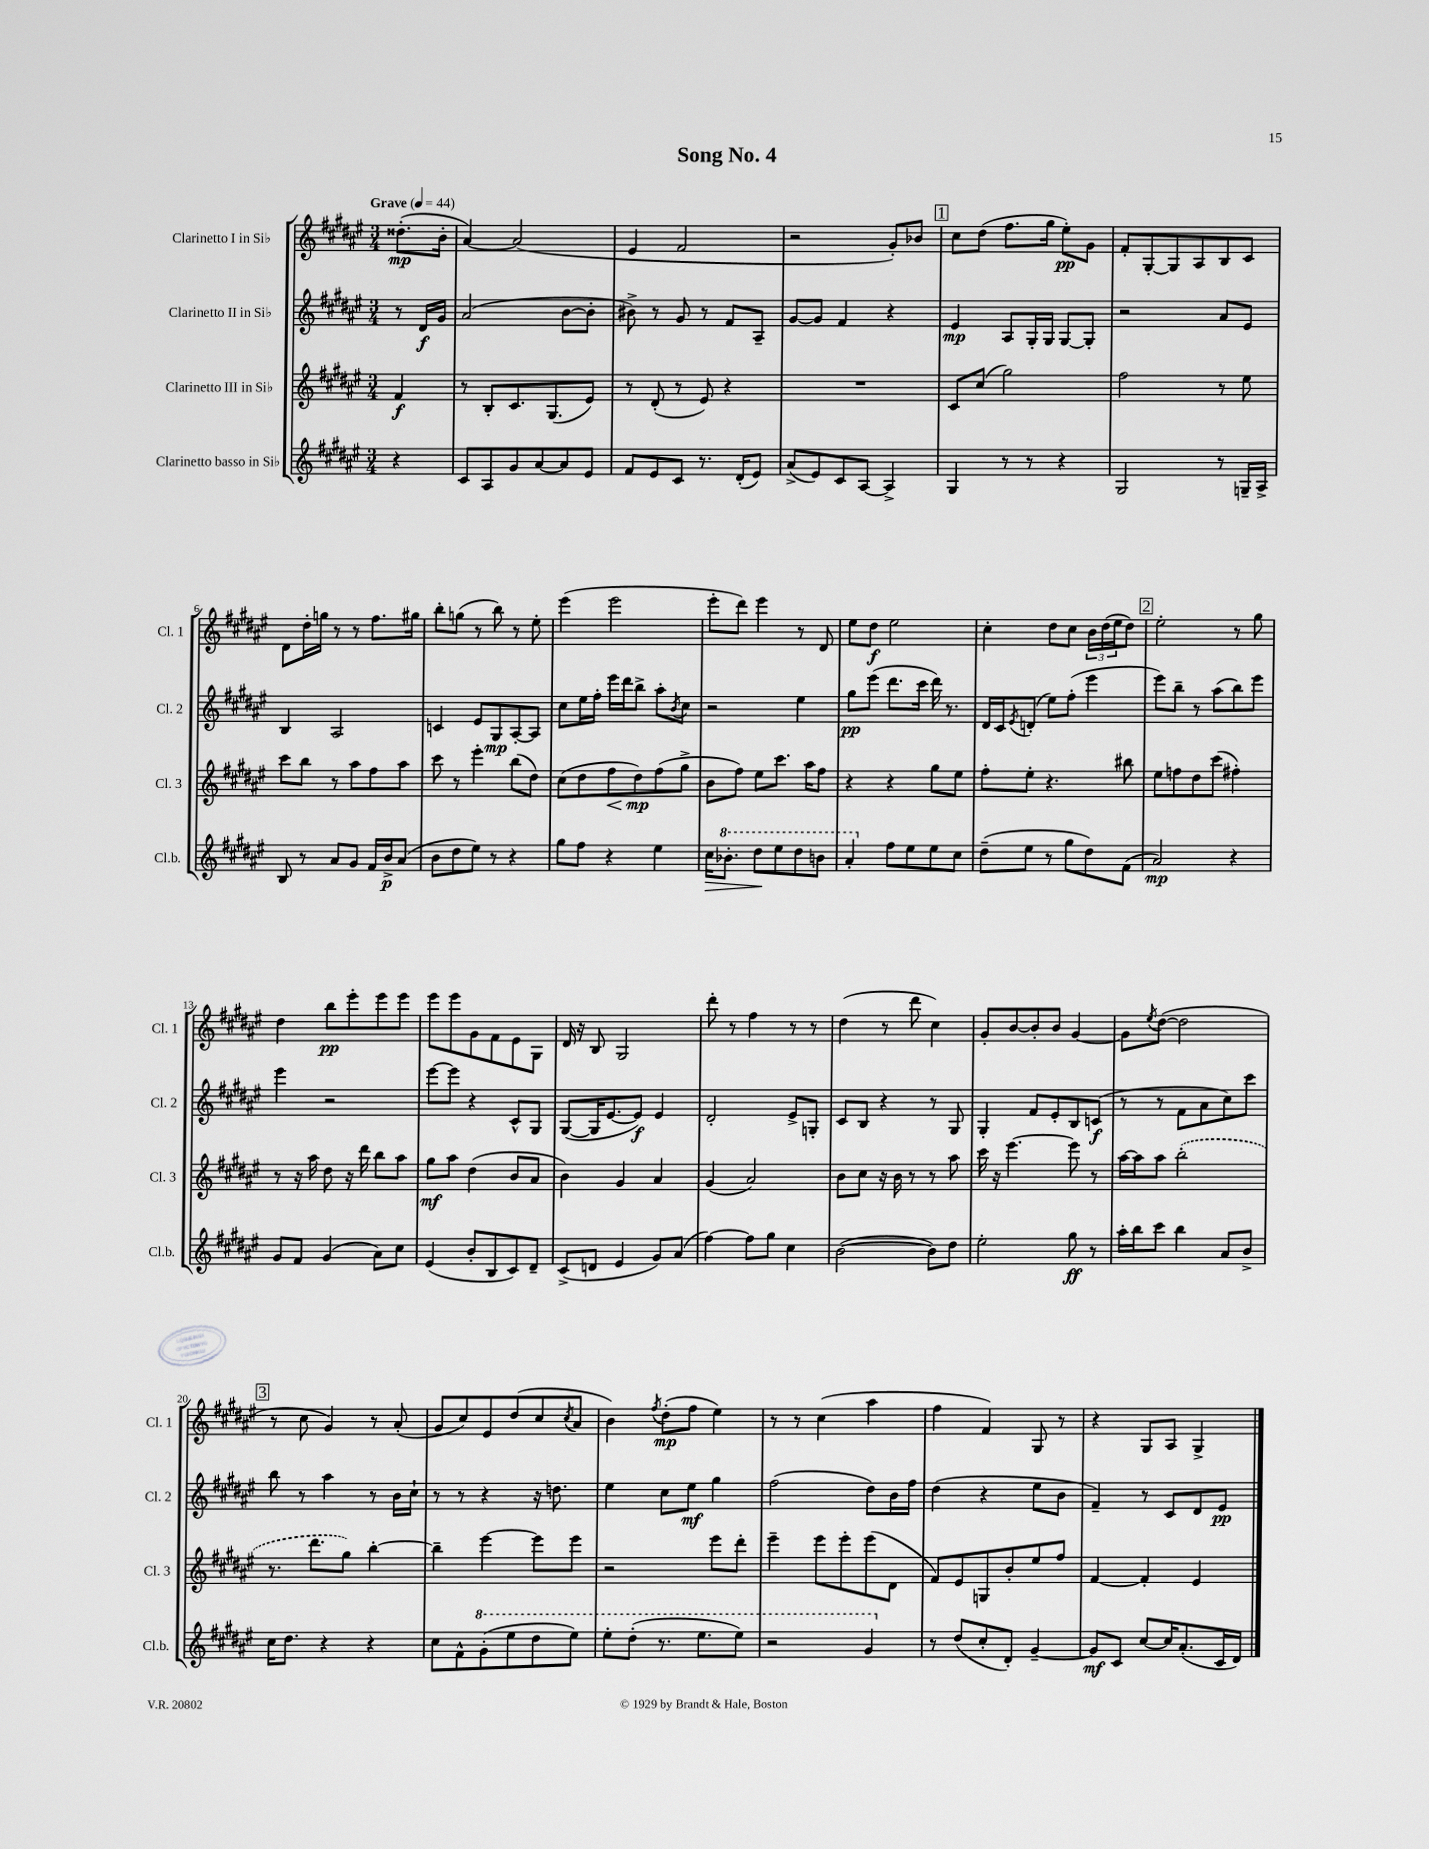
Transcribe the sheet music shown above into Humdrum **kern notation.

**kern	**kern	**kern	**kern
*staff4	*staff3	*staff2	*staff1
*clefG2	*clefG2	*clefG2	*clefG2
*k[f#c#g#d#a#e#]	*k[f#c#g#d#a#e#]	*k[f#c#g#d#a#e#]	*k[f#c#g#d#a#e#]
*M3/4	*M3/4	*M3/4	*M3/4
*MM44	*MM44	*MM44	*MM44
4r	4f#/	8r	(8.dd##'\L
.	.	16d#/LL	.
.	.	16g#/JJ	16b'\Jk
=	=	=	=
8c#/L	8r	(2a#/	[4a#/)
8A#/	8B'/L	.	.
8g#/	8.c#/	.	(2a#/]
[8a#/	.	.	.
.	(8.G#/	.	.
8a#/]	.	[8b\L	.
8e#/J	8e#/J)	8b'\]J	.
=	=	=	=
8f#/L	8r	8b#^\)	4e#/
8e#/	(8d#'/	8r	.
8c#/J	8r	8g#/	2f#/
8.r	8e#/)	8r	.
.	4r	8f#/L	.
(16d#'/LK	.	.	.
8e#/J)	.	8A#~/J	.
=	=	=	=
(8a#^/L	2.r	[8g#/L	2r
8e#/)	.	8g#/]J	.
8c#/	.	4f#/	.
[8A#/J	.	.	.
4A#^/]	.	4r	8g#'/L)
.	.	.	8b-/J
=	=	=	=
4G#/	8c#/L	4e#/	8cc#\L
.	(8cc#/J	.	(8dd#\J
8r	2gg#\)	8A#/L	8.ff#\L
8r	.	16G#'/L	.
.	.	16G#/JJ	16gg#\Jk
4r	.	[8G#/L	8ee#'\L)
.	.	8G#'/]J	8g#\J
=	=	=	=
2G#/	2ff#\	2r	8f#'/L
.	.	.	[8G#'/
.	.	.	8G#/]
.	.	.	8A#/
8r	8r	8a#/L	8B/
16G~/LL	8ee#\	8e#/J	8c#/J
16A#^/JJ	.	.	.
=	=	=	=
8B/	8ccc#\L	4B/	8d#\L
8r	8bb\J	.	16dd#'\L
.	.	.	16gg\JJ
8a#/L	8r	2A#/	8r
8g#/J	8aa#\L	.	8r
16f#/LL	8ff#\	.	8.ff#\L
16b^/J	.	.	.
(8a#/J	8aa#\J	.	.
.	.	.	16gg#\Jk
=	=	=	=
8b\L	8ccc#\	4c/	8bb'\L
8dd#\	8r	.	(8gg\J
8ee#\J)	4eee#'\	8e#/L	8r
8r	.	8G#/	8bb\)
4r	(8bb\L	[8A#'/	8r
.	8dd#\J)	8A#/]J	8ee#'\
=	=	=	=
8gg#\L	(8cc#\L	8cc#\L	(4eee#\
8ff#\J	8dd#\	16ee#\L	.
.	.	16ff#'\JJ	.
4r	8ff#\	16eee#\LL	2eee#\
.	.	16ddd#\J	.
.	8dd#\)	8bb^\J	.
4ee#\	(8ff#\	8aa#'\L	.
.	.	8qb/	.
.	8gg#^\J	8cc#\J	.
=	=	=	=
16cc#\LK	8b\L	2r	8eee#'\L
8.bb-'\J	.	.	.
.	8ff#\J)	.	8ddd#\J)
8ddd#\L	8ee#\L	.	4eee#\
8eee#\	8.ccc#\J	.	.
8ddd#\	.	4ee#\	8r
.	16aa#\LK	.	.
8bb\J	8ff#\J	.	8d#/
=	=	=	=
4aa#'/	4r	8gg#\L	8ee#\L
.	.	(8eee#\J	8dd#\J
8ff#\L	4r	8.ddd#\L	2ee#\
8ee#\	.	.	.
.	.	16ccc#\Jk	.
8ee#\	8gg#\L	16ddd#\)	.
.	.	8.r	.
8cc#\J	8ee#\J	.	.
=	=	=	=
(8dd#~\L	8ff#'\L	16d#/LL	4cc#'\
.	.	16c#/J	.
.	.	8qe#/	.
8ee#\J	8ee#'\J	(8d'/J	.
8r	4.r	8ee#\L)	8dd#\L
8gg#\L	.	(8ff#'\J	8cc#\J
8dd#\)	.	4eee#\	24b\LL
.	.	.	(24dd#\
.	.	.	24ee#\J
(8f#\J	8bb#\	.	8dd#\J)
=	=	=	=
2a#/)	8ee#\L	8eee#\L)	2ee#'\
.	8ff\	8bb~\J	.
.	8dd#\	8r	.
.	(8ccc#\J	(8aa#\L	.
4r	4ff#'\)	8bb\)	8r
.	.	8eee#\J	8gg#\
=	=	=	=
8g#/L	8r	4eee#\	4dd#\
8f#/J	16r	.	.
.	16aa#\	.	.
(4g#/	8dd#\	2r	8bb\L
.	16r	.	8eee#'\
.	16ddd#\	.	.
8a#\L)	8bb\L	.	8eee#\
8cc#\J	8aa#\J	.	8eee#\J
=	=	=	=
(4e#/	8gg#\L	[8eee#\L	8eee#\L
.	8aa#\J	8eee#\]J	8eee#\
8b'/L	(4dd#\	4r	8g#\
8B/	.	.	8f#\
8c#/)	8b/L	8c#^^/L	8e#\
8d#~/J	8a#/J	8G#/J	8G#\J
=	=	=	=
(8c#^/L	4b\)	([8G#/L	16d#/
.	.	.	16r
8d/J	.	16G#/]K	8B/
.	.	[8.e#/	.
4e#/	4g#/	.	2G#/
.	.	8e#/]J)	.
8g#/L)	4a#/	4e#/	.
(8a#/J	.	.	.
=	=	=	=
[4ff#\)	(4g#/	2d#'/	8ddd#'\
.	.	.	8r
8ff#\]L	2a#/)	.	4ff#\
8gg#\J	.	.	.
4cc#\	.	8e#^/L	8r
.	.	8G'/J	8r
=	=	=	=
([2b\	8b\L	8c#/L	(4dd#\
.	8cc#\J	8B/J	.
.	16r	4r	8r
.	16b\	.	.
.	8r	.	8ddd#\
8b\]L)	8r	8r	4cc#\)
8dd#\J	8aa#\	8G#/	.
=	=	=	=
2ee#'\	16ccc#\	4G#'/	8g#'/L
.	16r	.	.
.	[4.eee#\	.	[8b/
.	.	8f#/L	8b'/]
.	.	8e#'/	8b/J
8gg#\	8eee#\]	8B/	[4g#/
8r	8r	(8c/J	.
=	=	=	=
16aa#'\LL	[16aa#\LL	8r	8g#\]L
16bb\J	16aa#\]J	.	.
.	.	.	8qee#/
8ccc#\J	8aa#\J	8r	([8dd#\J
4bb\	(2bb'\	8f#\L	2dd#\]
.	.	8a#\	.
8a#/L	.	8cc#\)	.
8b^/J	.	8ccc#\J	.
=	=	=	=
16cc#\LK	8.r	8bb\	8r
8.dd#\J	.	.	.
.	.	8r	8cc#\
.	8.ddd#\L	.	.
4r	.	4aa#\	4g#/)
.	8gg#\J)	.	.
4r	[4bb'\	8r	8r
.	.	16b\LL	(8a#'/
.	.	16cc#`\JJ	.
=	=	=	=
8cc#\L	4bb~\]	8r	8g#/L
8f#^^\	.	8r	8cc#/)
(8gg#'\	[4eee#\	4r	8e#/
8eee#\	.	.	(8dd#/
8ddd#\	8eee#\]L	16r	8cc#/
.	.	8.dd\	.
.	.	.	8qcc#/
8eee#\J)	8eee#\J	.	8a#/J
=	=	=	=
8eee#'\L	2r	4ee#\	4b\)
(8ddd#'\J	.	.	.
.	.	.	8qff#/
8.r	.	8cc#\L	(8dd#'\L
.	.	8ee#\J	8ff#\J
8.eee#\L	.	.	.
.	8eee#\L	4gg#\	4ee#\)
8eee#\J)	8ddd#'\J	.	.
=	=	=	=
2r	4eee#~\	(2ff#\	8r
.	.	.	8r
.	8eee#\L	.	(4cc#\
.	8eee#'\	.	.
4gg#/	(8eee#\	8dd#\L)	4aa#\
.	8d#\J	16b\L	.
.	.	16ff#\JJ	.
=	=	=	=
8r	8f#/L)	(4dd#\	4ff#\
(8dd#/L	8e#/	.	.
8cc#'/	8G/	4r	4f#/)
8d#'/J)	8b'/	.	.
[4g#~/	8ee#/	8ee#\L	8G#/
.	8ff#/J	8b\J	8r
=	=	=	=
8g#/]L	[4f#/	4f#~/)	4r
8c#/J	.	.	.
[8cc#/L	4f#'/]	8r	8G#/L
16cc#/]K	.	8c#/L	8A#/J
(8.a#'/	.	.	.
.	4e#/	8d#/	4G#^/
16c#/L	.	8e#/J	.
16d#/JJ)	.	.	.
==	==	==	==
*-	*-	*-	*-
